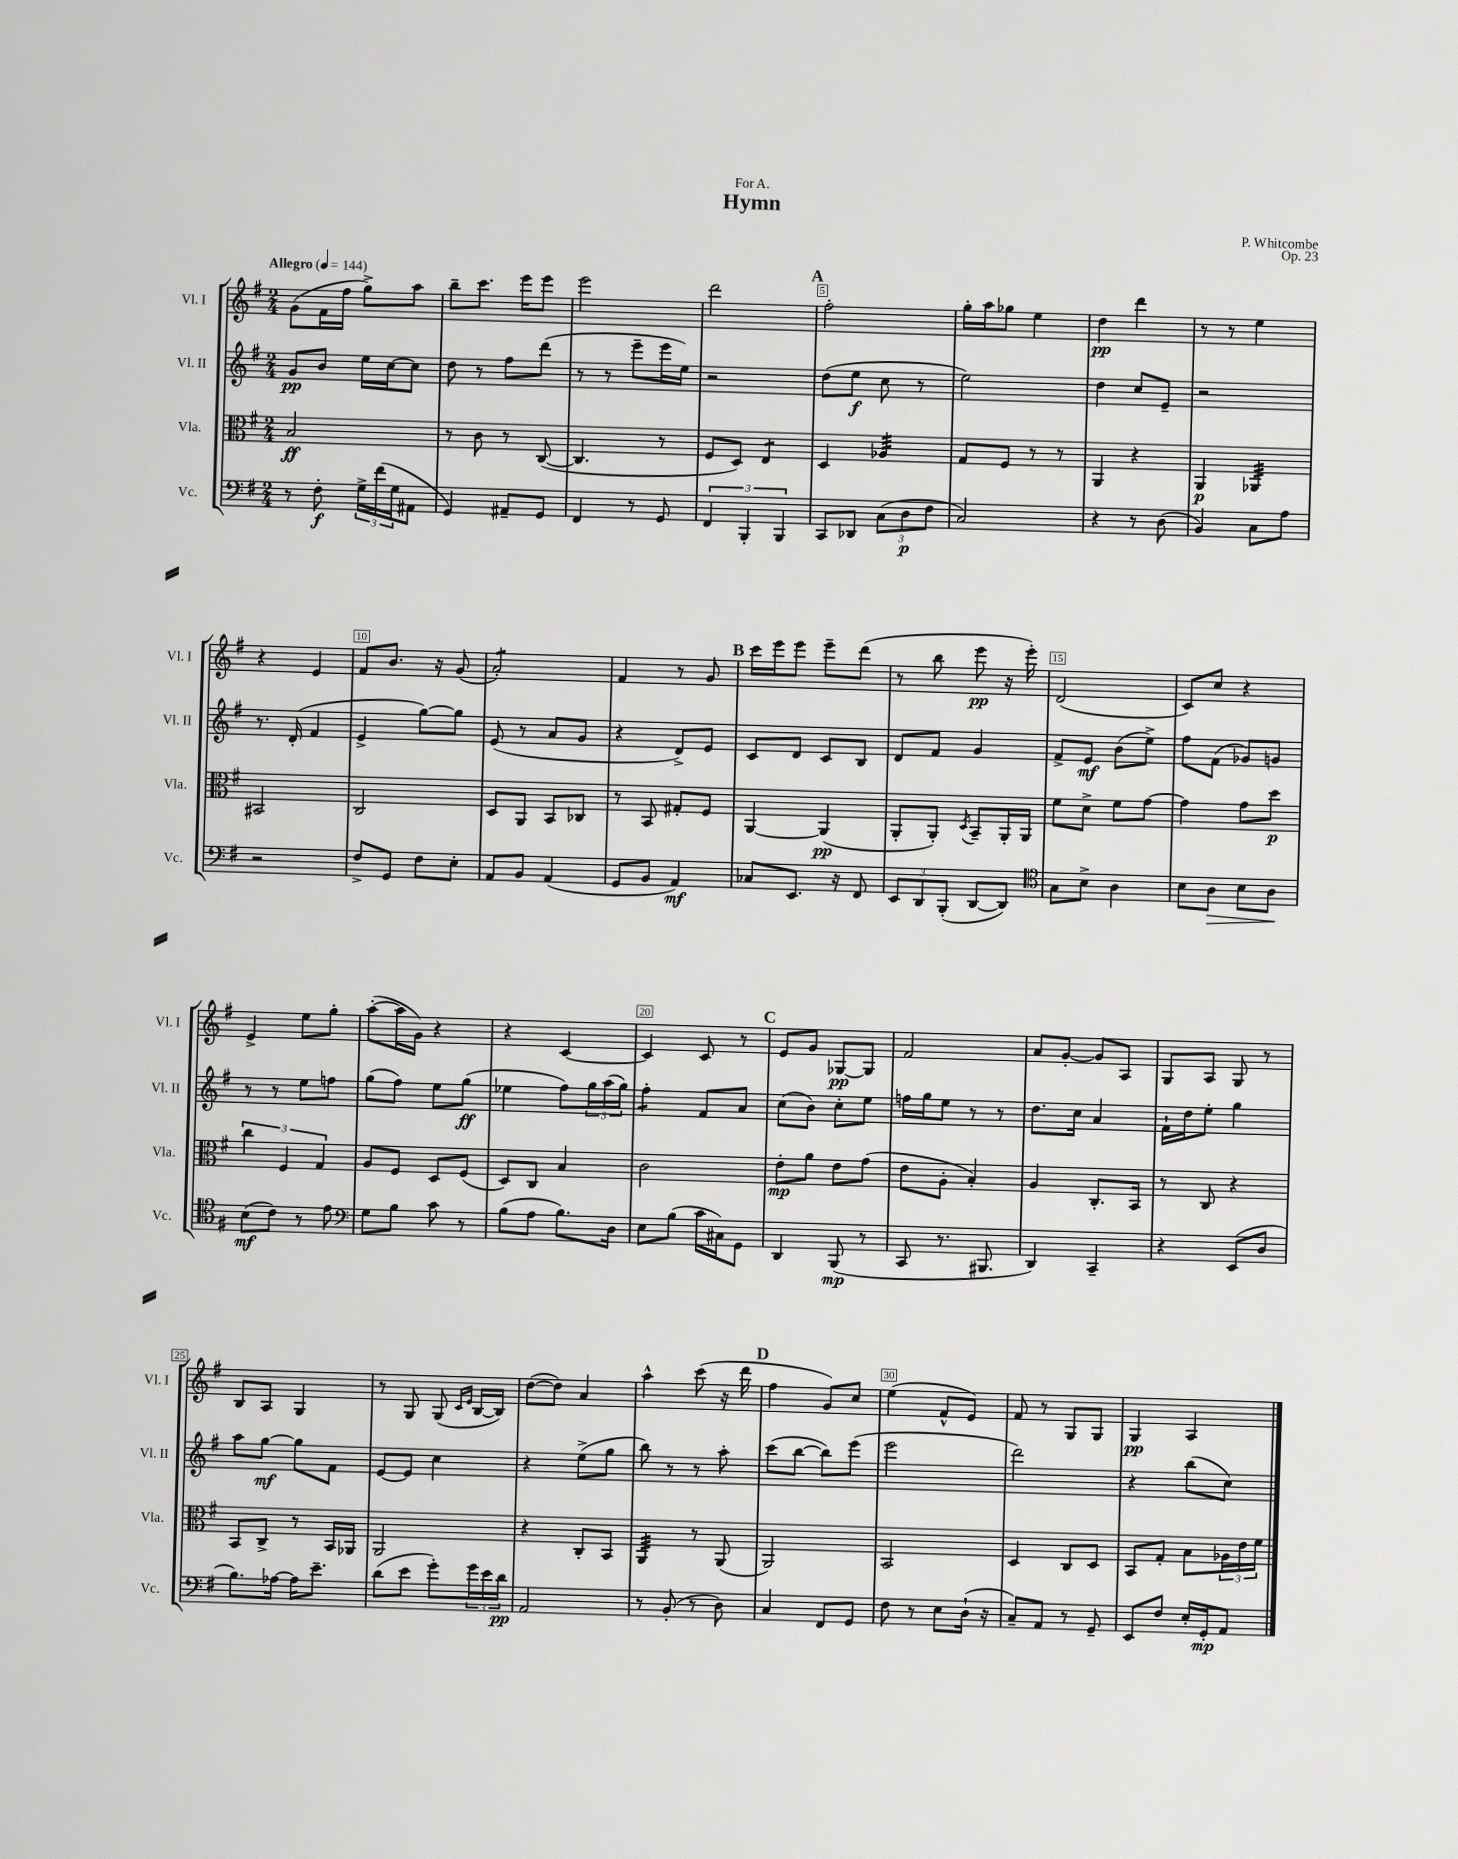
\header { title = "Hymn" composer = "P. Whitcombe" dedication = "For A." opus = "Op. 23" }
<<
\new StaffGroup <<
\new Staff = "s0" \with { instrumentName = "Vl. I" shortInstrumentName = "Vl. I" } {
    \clef treble \key g \major \numericTimeSignature \time 2/4 \tempo "Allegro" 4 = 144
    g'8( fis'16 fis''16 g''8->) a''8 |
    b''8-- c'''8. e'''16 e'''8 |
    e'''2 |
    d'''2 |
    \mark \markup { \bold "A" } fis''2-. |
    g''16-. a''16 ges''8 e''4 |
    d''4\pp d'''4 |
    r8 r8 e''4 |
    r4 e'4 |
    fis'8 b'8. r16 g'8( |
    a'2:8-.) |
    fis'4 r8 g'8 |
    \mark \markup { \bold "B" } c'''16 e'''16 e'''8 e'''8-- d'''8( |
    r8 b''8 e'''8\pp r16 e'''16-.) |
    d'2( |
    c'8) c''8 r4 |
    e'4-> e''8 g''8-. |
    a''8~-.( a''16 g'16) r4 |
    r4 c'4~ |
    c'4 c'8 r8 |
    \mark \markup { \bold "C" } e'8 g'8 ges8~\pp ges8 |
    fis'2 |
    a'8 g'8~-. g'8 a8 |
    g8 a8 g8 r8 |
    b8 a8 g4 |
    r8 g8 g8( \grace { c'16 e'16 } b16~ b16) |
    d''8~( d''8) a'4 |
    a''4-^ c'''8( r16 d'''16 |
    \mark \markup { \bold "D" } fis''4 g'8) c''8 |
    e''4( fis'8-^ e'8) |
    fis'8 r8 g8 g8 |
    g4\pp a4 \bar "|." |
}
\new Staff = "s1" \with { instrumentName = "Vl. II" shortInstrumentName = "Vl. II" } {
    \clef treble \key g \major \numericTimeSignature \time 2/4
    g'8\pp b'8 e''16 c''16~ c''8 |
    d''8 r8 fis''8 d'''8( |
    r8 r8 e'''8-- e'''16 e''16) |
    r2 |
    \mark \markup { \bold "A" } d''8( e''8\f c''8 r8 |
    e''2) |
    d''4 c''8 e'8-- |
    r2 |
    r8. d'16-.( fis'4 |
    e'4-> g''8~) g''8 |
    e'8( r8 a'8 g'8 |
    r4 d'8->) e'8 |
    \mark \markup { \bold "B" } c'8 d'8 c'8 b8 |
    d'8 fis'8 g'4 |
    fis'8-> e'8\mf b'8( e''8->) |
    fis''8 fis'8( ges'8) g'8 |
    r8 r8 e''8 f''8 |
    g''8( fis''8) e''8 g''8\ff( |
    ees''4 fis''8) \tuplet 3/2 { g''16 a''16( g''16) } |
    fis''4:8-. fis'8 a'8 |
    \mark \markup { \bold "C" } c''8( b'8) c''8-. e''8 |
    f''16 g''16 e''8 r8 r8 |
    d''8. c''16 a'4 |
    fis'16-! d''16 e''8-. g''4 |
    a''8 g''8~\mf g''8 fis'8 |
    e'8~ e'8 c''4 |
    r4 e''8->( g''8 |
    b''8) r8 r8 a''8-. |
    \mark \markup { \bold "D" } c'''8( b''8~ b''8) e'''8( |
    e'''2 |
    d'''2) |
    r4 b''8( c''8) \bar "|." |
}
\new Staff = "s2" \with { instrumentName = "Vla." shortInstrumentName = "Vla." } {
    \clef alto \key g \major \numericTimeSignature \time 2/4
    b2\ff |
    r8 c'8 r8 c8~( |
    c4. r8 |
    fis8 d8) e4:8 |
    \mark \markup { \bold "A" } d4 aes4:32 |
    g8 fis8 r8 r8 |
    a,4 r4 |
    a,4\p aes,4:32 |
    bis,2 |
    c2 |
    d8 a,8 b,8 ces8 |
    r8 b,8 gis8-. fis8 |
    \mark \markup { \bold "B" } a,4~ a,4\pp( |
    a,8-. a,8-.) \acciaccatura { d8 } b,8-- a,16-. a,16 |
    fis'8 d'8-> fis'8 g'8~ |
    g'4 g'8 d''8\p |
    \tuplet 3/2 { c''4 fis4 g4 } |
    a8 fis8 d8 fis8( |
    d8) c8 b4 |
    c'2 |
    \mark \markup { \bold "C" } e'8-.\mp a'8 e'8 g'8( |
    e'8 a8-. b4-.) |
    a4 c8.-. b,16 |
    r8 c8 r4 |
    b,8 c8-> r8 b,16 aes,16 |
    a,2 |
    r4 c8-. b,8 |
    a,4:32 r8 a,8( |
    \mark \markup { \bold "D" } a,2) |
    b,2 |
    d4 c8 d8 |
    b,8 g8-. b8 \tuplet 3/2 { aes16 e'16 fis'16 } \bar "|." |
}
\new Staff = "s3" \with { instrumentName = "Vc." shortInstrumentName = "Vc." } {
    \clef bass \key g \major \numericTimeSignature \time 2/4
    r8 fis8-.\f \tuplet 3/2 { g16-> fis'16( g16 } ais,8 |
    g,4) ais,8-- g,8 |
    fis,4 r8 g,8 |
    \tuplet 3/2 { fis,4 b,,4-. b,,4 } |
    \mark \markup { \bold "A" } c,8 des,8 \tuplet 3/2 { c8( d8\p fis8 } |
    c2) |
    r4 r8 d8( |
    b,4) c8 a8 |
    r2 |
    fis8-> g,8 fis8 e8-. |
    a,8 b,8 a,4( |
    g,8 b,8 a,4\mf) |
    \mark \markup { \bold "B" } ces8 e,8. r16 fis,8 |
    \tuplet 3/2 { e,8 d,8 b,,8-.( } d,8~ d,8) |
    \clef tenor g8 b8-> a4 |
    b8 a8\> b8 a8\! |
    b8\mf( c'8) r8 e'8 |
    \clef bass g8 b8 c'8 r8 |
    b8( a8 b8.) d16 |
    e8 b8( c'16 cis16) g,8 |
    \mark \markup { \bold "C" } d,4 b,,8\mp( r8 |
    c,8 r8. bis,,8. |
    d,4) c,4-- |
    r4 e,8( d8 |
    b8.) aes16~ aes16 e'8.-- |
    d'8( e'8 g'8-.) \tuplet 3/2 { g'16 e'16 d'16\pp } |
    a,2 |
    r8 b,8-.( r8 d8) |
    \mark \markup { \bold "D" } c4 fis,8 g,8 |
    fis8 r8 e8 d16-!( r16 |
    c8--) a,8 r8 g,8-- |
    e,8 fis8 e16-. g,16-.\mp a,8 \bar "|." |
}
>>
>>
\layout { \context { \Score \override BarNumber.break-visibility = ##(#f #t #t) barNumberVisibility = #(every-nth-bar-number-visible 5) \override BarNumber.stencil = #(make-stencil-boxer 0.1 0.3 ly:text-interface::print) } }
